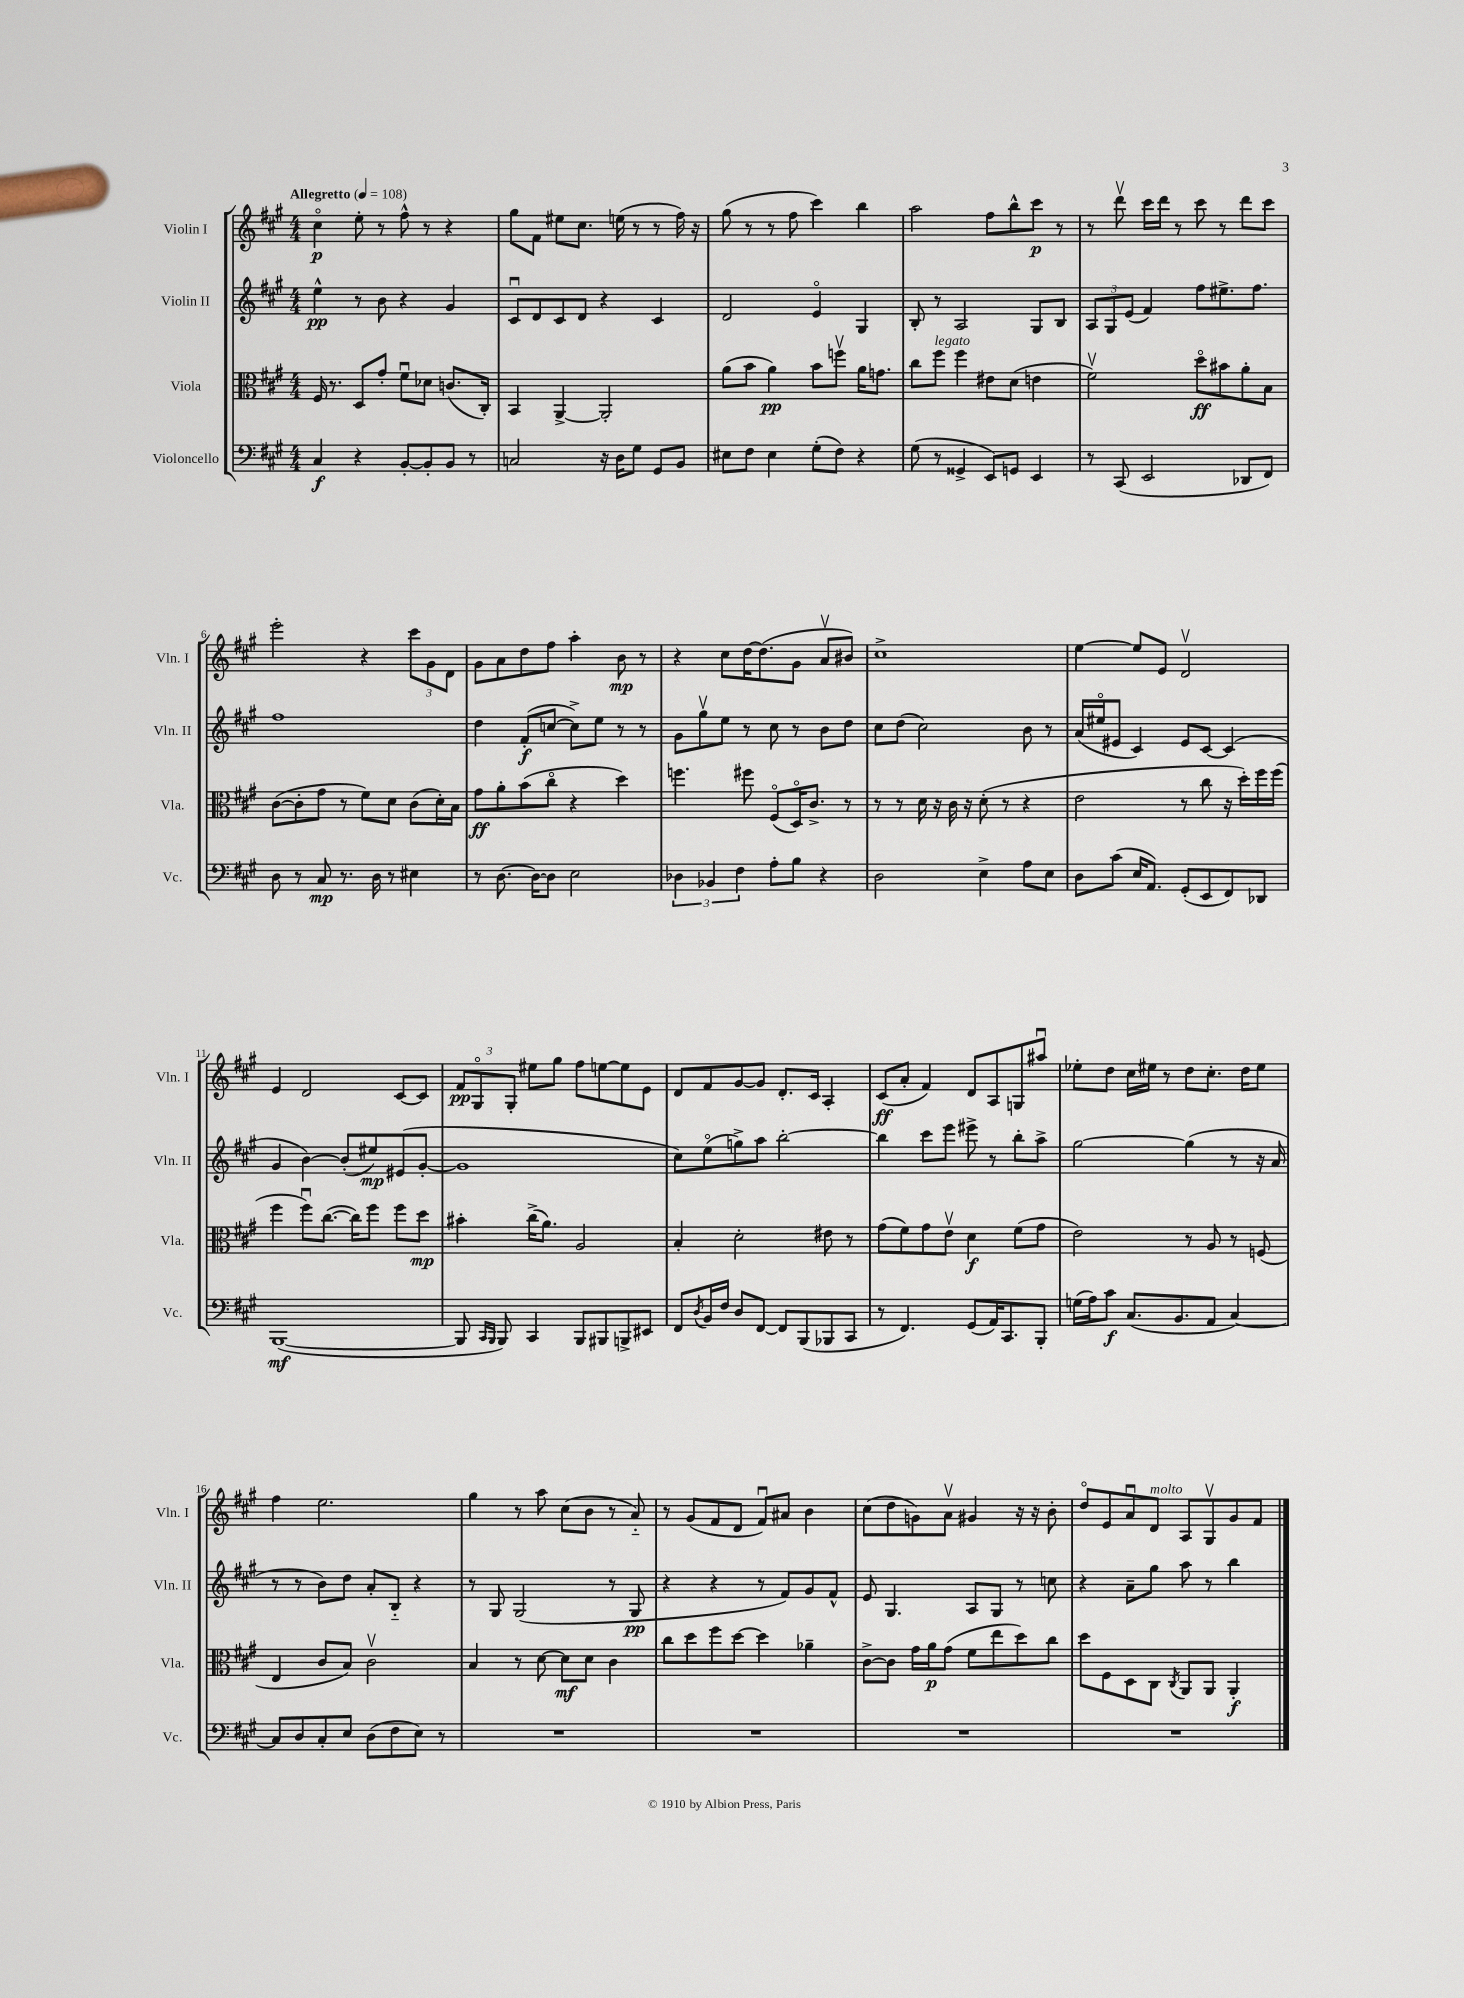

**kern	**kern	**kern	**kern
*staff4	*staff3	*staff2	*staff1
*clefF4	*clefC3	*clefG2	*clefG2
*k[f#c#g#]	*k[f#c#g#]	*k[f#c#g#]	*k[f#c#g#]
*M4/4	*M4/4	*M4/4	*M4/4
*MM108	*MM108	*MM108	*MM108
4C#	16F#	4ee^^	4cc#o
.	8.r	.	.
4r	8D	8r	8ee'
.	8g#'	8b	8r
[8BB'	8f#u	4r	8ff#^^
8BB']	8d-	.	8r
8BB	(8.c	4g#	4r
8r	.	.	.
.	16C#')	.	.
=	=	=	=
2C	4BB	8c#u	8gg#
.	.	8d	8f#
.	[4AA^	8c#	8ee#
.	.	8d	8.cc#
16r	2AA']	4r	.
16D	.	.	(16ee
8G#	.	.	8r
8GG#	.	4c#	8r
8BB	.	.	16ff#)
.	.	.	16r
=	=	=	=
8E#	(8a	2d	(8gg#
8F#	8b	.	8r
4E#	4a)	.	8r
.	.	.	8ff#
(8G#'	8b	4eo	4ccc#)
8F#)	8ffv	.	.
4r	16a	4G#	4bb
.	8.g	.	.
=	=	=	=
(8G#	8cc#	8B'	2aa
8r	8ff#	8r	.
4GG##^	4ff#	2A	.
8EE)	8e#	.	8ff#
8GG	(8d	.	8bb^^
4EE	4e	8G#	8ccc#
.	.	8B	8r
=	=	=	=
8r	2f#v)	12A	8r
.	.	12G#	.
(8CC#	.	.	8dddv
.	.	(12e	.
2EE	.	4f#)	16ccc#
.	.	.	16ddd
.	.	.	8r
.	8ddo	8ff#	8ccc#
.	8b#	8.ee#^	8r
8DD-	8a'	.	8ddd
.	.	8.ff#	.
8FF#)	8B	.	8ccc#
=	=	=	=
8D	([8c#	1ff#	2eee'
8r	8c#']	.	.
8C#	8g#	.	.
8.r	8r	.	.
.	8f#)	.	4r
16D	.	.	.
8r	8d	.	.
4E#	(8c#	.	12ccc#
.	.	.	12g#
.	16d')	.	.
.	.	.	12d
.	16B	.	.
=	=	=	=
8r	8g#	4dd	8g#
[8.D	8a'	.	8a
.	(8b	(8f#'	8dd
16D_	.	.	.
8D]	8cc#o	[8cc	8ff#
2E	4r	8cc^])	4aa'
.	.	8ee	.
.	4dd)	8r	8b
.	.	8r	8r
=	=	=	=
6D-	4.ff	8g#	4r
.	.	8gg#v	.
6BB-	.	.	.
.	.	8ee	8cc#
6F#	.	.	.
.	8ff#	8r	[16dd
.	.	.	(8.dd]
8A'	(8F#o	8cc#	.
8B	16Do)	8r	8g#
.	8.c#^	.	.
4r	.	8b	8av
.	8r	8dd	8b#)
=	=	=	=
2D	8r	8cc#	1cc#^
.	8r	(8dd	.
.	16d	2cc#)	.
.	16r	.	.
.	16c#	.	.
.	16r	.	.
4E^	(8d'	.	.
.	8r	.	.
8A	4r	8b	.
8E	.	8r	.
=	=	=	=
8D	2e	(16a	[4ee
.	.	16ee#o	.
(8c#	.	8e#	.
16E	.	4c#)	8ee]
8.AA)	.	.	.
.	.	.	8e
(8GG#'	8r	8e#	2dv
8EE	8cc#	[8c#	.
8FF#)	16r	(4c#]	.
.	16dd')	.	.
8DD-	16ff#	.	.
.	(16ff#	.	.
=	=	=	=
([1BBB	4ff#	4g#	4e
.	8ff#u)	[4b)	2d
.	([8.cc#	.	.
.	.	(8b']	.
.	16cc#])	.	.
.	8ff#	8ee#)	.
.	8ff#	(8e#	[8c#
.	8dd	[8g#'	8c#]
=	=	=	=
8BBB]	4b#'	1g#]	12f#
.	.	.	12G#o
16qqCC#	.	.	.
16qqBBB	.	.	.
8BBB)	.	.	.
.	.	.	12G#'
4CC#	(16cc#^	.	8ee#
.	8.a)	.	.
.	.	.	8gg#
8BBB	2A	.	8ff#
8BBB#	.	.	[8ee
8BBB^	.	.	8ee]
8EE#	.	.	8e
=	=	=	=
8FF#	4B'	8cc#)	8d
8qD	.	.	.
16BB	.	(8eeo	8f#
16F#	.	.	.
8D	2d'	8gg^)	[8g#
[8FF#	.	8aa	8g#]
8FF#]	.	[2bb'	8.d'
(8BBB	.	.	.
.	.	.	16c#
8BBB-	8e#	.	4A'
8CC#	8r	.	.
=	=	=	=
8r	(8g#	4bb]	(8c#
4.FF#)	8f#)	.	8a'
.	8g#	8ccc#	4f#)
.	8ev	8eee	.
(8GG#	4d	8eee#^	8d
16AA)	.	8r	8A
8.CC#	.	.	.
.	(8f#	8bb'	8G
8BBB'	8g#	8aa^	8aa#u
=	=	=	=
(16G	2e)	[2gg#	8ee-'
16A)	.	.	.
8c#	.	.	8dd
(8.C#	.	.	16cc#
.	.	.	16ee#
.	.	.	8r
8.BB	.	.	.
.	8r	(4gg#]	8dd
8AA	8A	.	8.cc#'
[4C#)	8r	8r	.
.	.	.	16dd
.	(8F	16r	8ee#
.	.	16a	.
=	=	=	=
8C#]	4E	8r	4ff#
8D	.	8r	.
8C#'	8c#	8b)	2.ee
8E	8B)	8dd	.
(8D	2c#v	8a'	.
8F#	.	8B'~	.
8E)	.	4r	.
8r	.	.	.
=	=	=	=
1r	4B	8r	4gg#
.	.	8G#	.
.	8r	(2G#	8r
.	[8d	.	8aa
.	8d]	.	(8cc#
.	8d	.	8b
.	4c#	8r	8r
.	.	8G#	8a'~)
=	=	=	=
1r	8cc#	4r	8r
.	8dd	.	(8g#
.	8ff#	4r	8f#
.	[8dd	.	8d
.	4dd]	8r	8f#u)
.	.	8f#)	8a#
.	4a-~	8g#	4b
.	.	8f#^^	.
=	=	=	=
1r	[8c#^	8e	(8cc#
.	8c#]	4.G#	8dd
.	16g#	.	8g)
.	16a	.	.
.	(8g#	.	8av
.	8f#	8A	4g#
.	8ee	8G#	.
.	8dd)	8r	16r
.	.	.	16r
.	8cc#	8cc	8b'
=	=	=	=
1r	8dd	4r	8ddo
.	8F#	.	8e
.	8D	8a~	8au
.	8C#	8gg#	8d
.	8qC#	.	.
.	8AA	8aa	8A
.	8AA	8r	8G#v
.	4AA'	4bb	8g#
.	.	.	8f#
==	==	==	==
*-	*-	*-	*-
